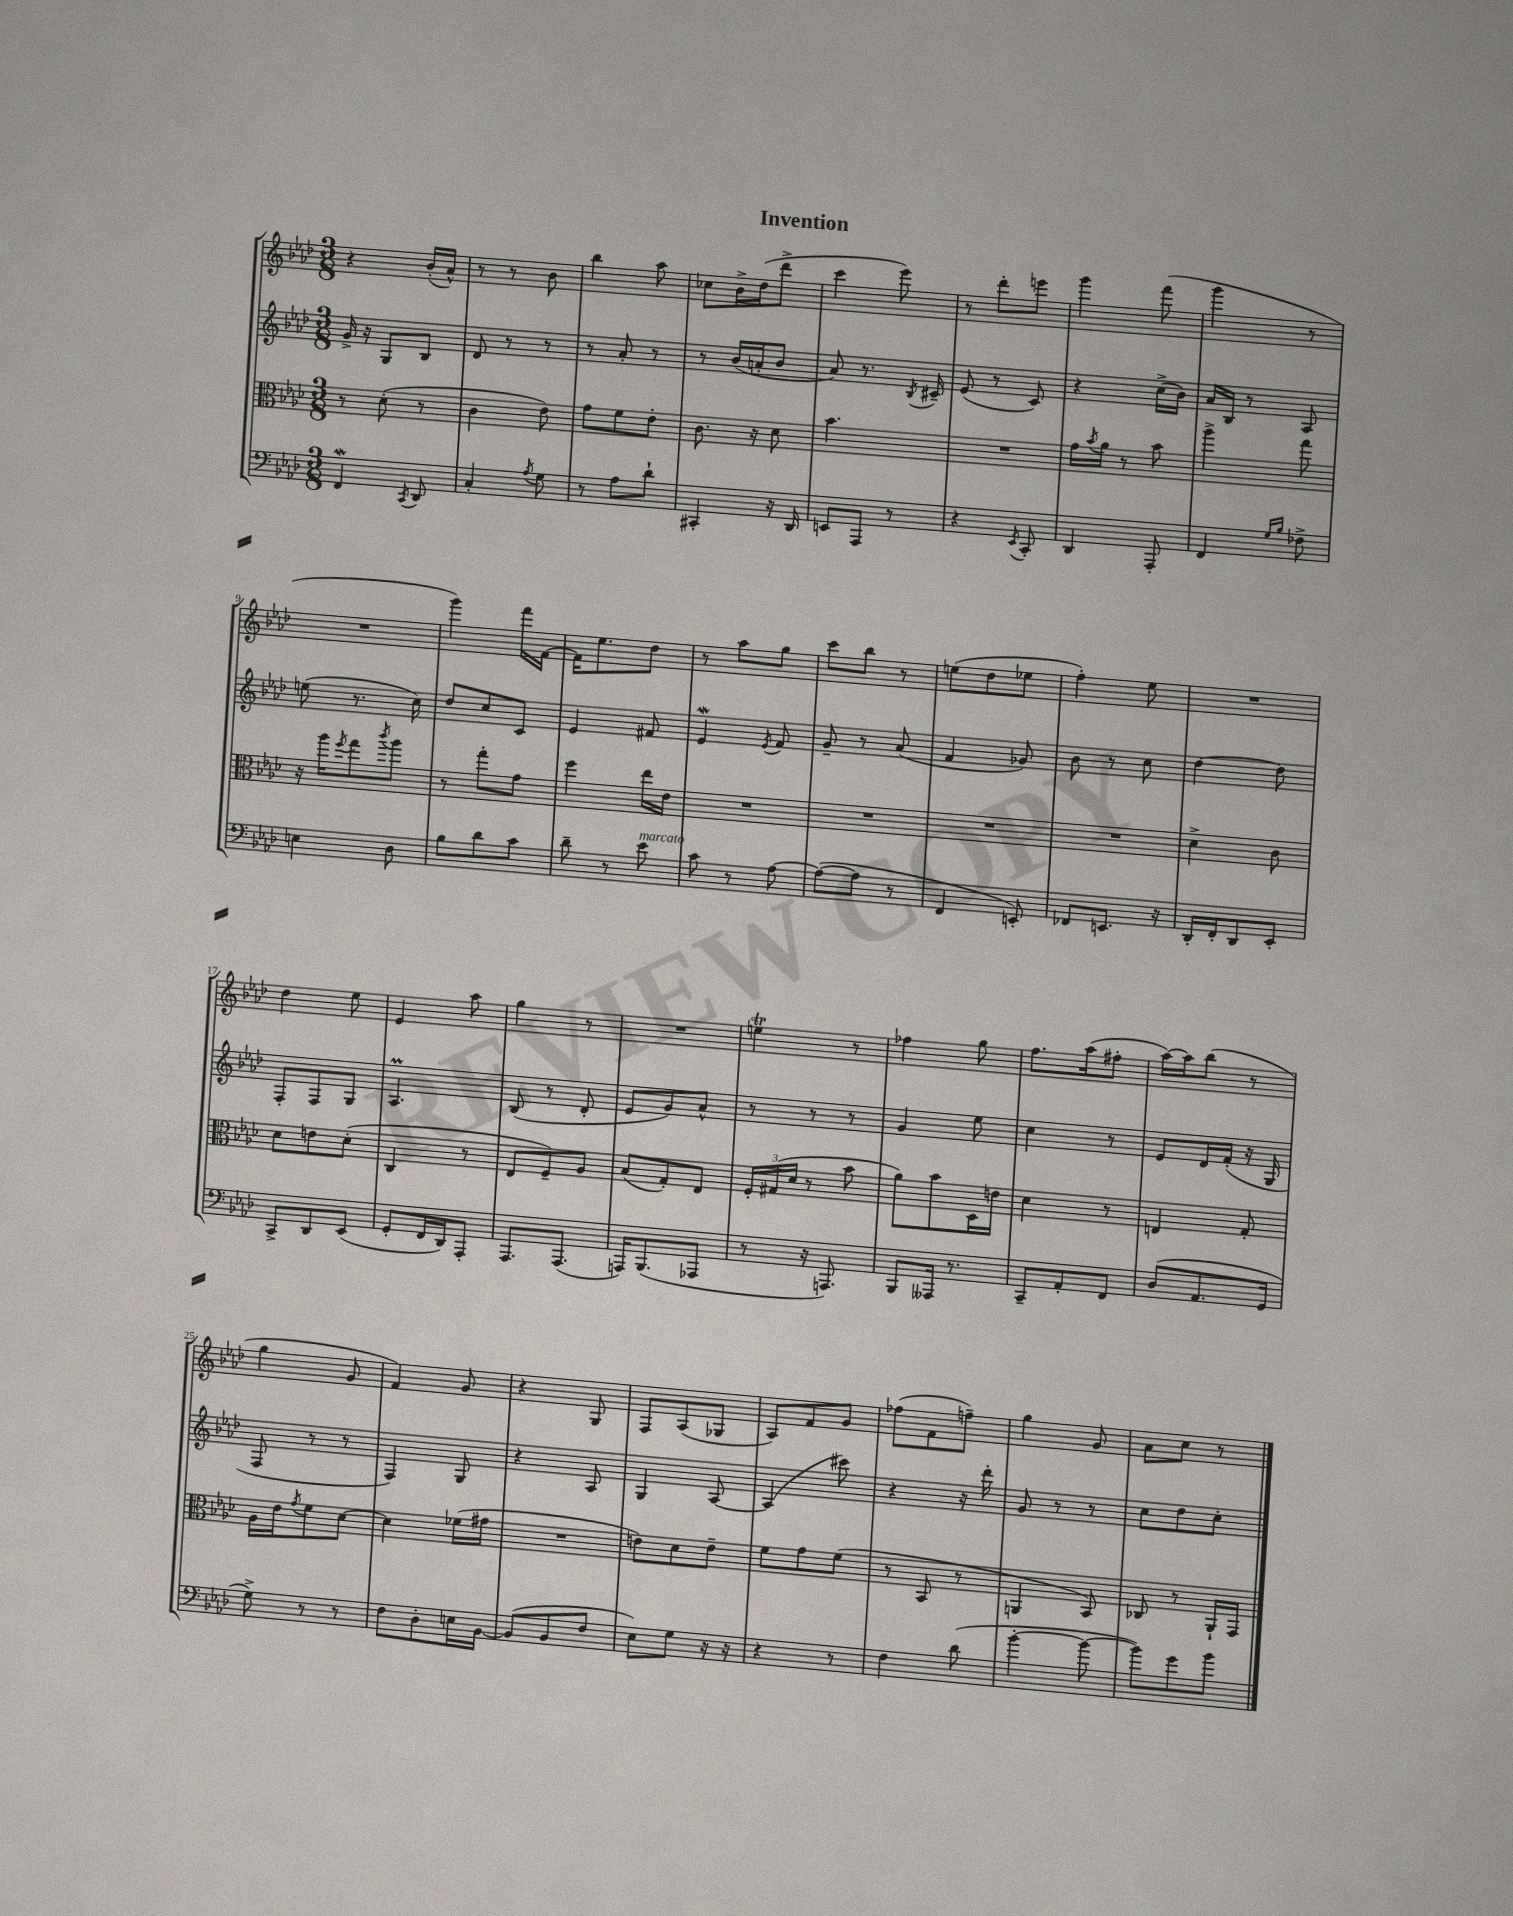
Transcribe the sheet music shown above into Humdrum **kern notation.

**kern	**kern	**kern	**kern
*part4	*part3	*part2	*part1
*staff4	*staff3	*staff2	*staff1
*clefF4	*clefC3	*clefG2	*clefG2
*k[b-e-a-d-]	*k[b-e-a-d-]	*k[b-e-a-d-]	*k[b-e-a-d-]
*M3/8	*M3/8	*M3/8	*M3/8
=1	=1	=1	=1
4FFW/	8r	16g^/	4r
.	.	16r	.
.	(8d-'\	8G/L	.
8qCC/	.	.	.
8DD-/	8r	8B-/J	(16b-'/LL
.	.	.	16a-^^/JJ)
=2	=2	=2	=2
4C'/	4c\	8d-/	8r
.	.	8r	8r
8qA-/	.	.	.
8G\	8e-\)	8r	8b-\
=3	=3	=3	=3
8r	8g\L	8r	4bb-\
8A-\L	8f\	8a-'/	.
8d-`\J	8e-'\J	8r	8aa-\
=4	=4	=4	=4
4CC#X'/	8.c\	8r	8cc-X\L
.	.	(16b-/LL	16b-^\L
.	16r	16an'/J	(16dd-\J
16r	8d-\	8b-/J	8ddd-^\J
16DD-/	.	.	.
=5	=5	=5	=5
8EEn/L	4.b-\	8a-/)	4ccc\
8AAA-/J	.	8.r	.
8r	.	.	8eee-\)
.	.	8qB-/	.
.	.	16c#X~/	.
=6	=6	=6	=6
4r	4.r	(8e-/	8r
.	.	8r	8ddd-'\L
8qEE-/	.	.	.
8CC'/	.	8c/)	8eeen\J
=7	=7	=7	=7
4DD-/	16g\LL	4r	4ggg\
.	8qb-/	.	.
.	16a-\JJ	.	.
.	8r	.	.
8AAA-'/	8b-\	(16cc^\LL	(8fff\
.	.	16b-\JJ)	.
=8	=8	=8	=8
4FF/	4aa-^\	16a-/LL	4ggg\
.	.	16B-/JJ	.
.	.	8r	.
16qqG/LL	.	.	.
16qqB-/JJ	.	.	.
8F-X^\	8gg\	8A-/	8r
!!LO:LB:g=z
=9	=9	=9	=9
4En\	16r	(8een\	4.r
.	16aa-\KL	.	.
.	8qff/	.	.
.	8gg\	8.r	.
.	8qccc/	.	.
8D-\	8aa-\J	.	.
.	.	16cc\)	.
=10	=10	=10	=10
8B-\L	8r	8dd-/L	4ggg\)
8d-\	8gg'\L	8cc/	.
8c\J	8g\J	8c/J	16fff\LL
.	.	.	[16f\JJ
=11	=11	=11	=11
8d-~\	4ff\	4e-/	16f\KL]
.	.	.	8.ee-\
8r	.	.	.
!LO:TX:a:i:t=marcato	!	!	!
8e-\	16ee-\LL	8f#X/	8dd-\J
.	16e-\JJ	.	.
=12	=12	=12	=12
8c\	4.r	4e-W/	8r
8r	.	.	8aa-\L
.	.	8qe-/	.
[8A-\	.	8f/	8gg\J
=13	=13	=13	=13
(8A-\L_	4.r	8g~/	8ccc\L
8A-\J]	.	8r	8bb-\J
8r	.	(8a-/	8r
=14	=14	=14	=14
4FF/	4.r	4f/	(8een\L
.	.	.	8dd-\
8EEn'/)	.	8g-X/)	8ee-X\J
=15	=15	=15	=15
8FF-X/L	4.r	8b-\	4ff'\)
8.EEn/J	.	8r	.
.	.	8cc\	8ee-\
16r	.	.	.
=16	=16	=16	=16
16DD-'/LL	4d-^\	[4dd-\	4.r
16FF'/J	.	.	.
8DD-/	.	.	.
8EE-'/J	8c\	8dd-\]	.
!!LO:LB:g=z
=17	=17	=17	=17
8CC^/L	8d-\L	8F'/L	4dd-\
8DD-/	8en\	8F/	.
(8EE-/J	(8d-'\J	8G/J	8ee-\
=18	=18	=18	=18
8GG'/L	4C/	4.A-M/	4e-/
16FF/L	.	.	.
16DD-/J)	.	.	.
8AAA-'/J	8r	.	8aa-\
=19	=19	=19	=19
8.AAA-/L	8E-/L	(8B-/	4gg\
.	8F~/)	8r	.
(8.AAA-/J	.	.	.
.	8A-/J	8d-'/	8r
=20	=20	=20	=20
16AAAn/KL)	(8B-/L	8e-/L	4.r
(8.BBB-/	.	.	.
.	8G'/)	8g/)	.
8AAA-X/J	8E-/J	8a-^^/J	.
=21	=21	=21	=21
8r	24F'/LL	8r	4eent\
.	(24G#X/	.	.
.	24d-/JJ	.	.
16r	8r	8r	.
8.AAAn/)	.	.	.
.	8b-\	8r	8r
=22	=22	=22	=22
8BBB-/L	8a-\L)	4g/	4ff-X\
16AAA--X/Jk	8b-\	.	.
8.r	.	.	.
.	16D-\L	8ee-\	8gg\
.	16en\JJ	.	.
=23	=23	=23	=23
8CC~/L	4d-\	4cc\	8.ff\L
8AA-'/	.	.	.
.	.	.	(16aa-\k
8FF/J	8r	8r	8ff#X'\J
=24	=24	=24	=24
(8D-/L	4En/	8e-/L	[16aa-\LL)
.	.	.	16aa-\J]
8.AA-/	.	16d-/L	(8bb-\J
.	.	(16f'/JJ	.
.	8G'/	16r	8r
16GG/Jk	.	16G/	.
!!LO:LB:g=z
=25	=25	=25	=25
8G^\)	16A-\LL	8F/	4gg\
.	16e-\J	.	.
.	8qg/	.	.
8r	8f\	8r	.
8r	[8d-\J	8r	8g/
=26	=26	=26	=26
8F\L	4d-\]	4F/)	4f/)
8D-'\	.	.	.
16En\L	(16f-X\LL	8G/	8g/
[16BB-\JJ	16g#X\JJ	.	.
=27	=27	=27	=27
(8BB-/L]	4.r	4r	4r
8BB-/	.	.	.
8F/J	.	8A-/	8G/
=28	=28	=28	=28
8E-\L)	8en\L)	4G/	8F/L
8G\J	8d-\	.	(8A-/
16r	8e~\J	[8A-/	8G-X/J
16r	.	.	.
=29	=29	=29	=29
4r	8f\L	(4A-/]	8A-/L)
.	8g\	.	8f/
8r	(8f\J	8ccc#X\)	8g/J
=30	=30	=30	=30
4F\	8r	4r	(8ff-X\L
.	8BB-/	.	8f\
(8d-\	8r	16r	8ffn~\J)
.	.	16ddd-'\	.
=31	=31	=31	=31
[4b-'\	4AAn/	8g/	4gg\
.	.	8r	.
8b-\_	8BB-/)	8r	8g/
=32	=32	=32	=32
8b-\L])	8C-X/	8cc\L	8a-\L
8g\	8r	8dd-\	8cc\J
8b-\J	16AA-`/LL	8cc'\J	8r
.	16GG/JJ	.	.
==	==	==	==
*-	*-	*-	*-
